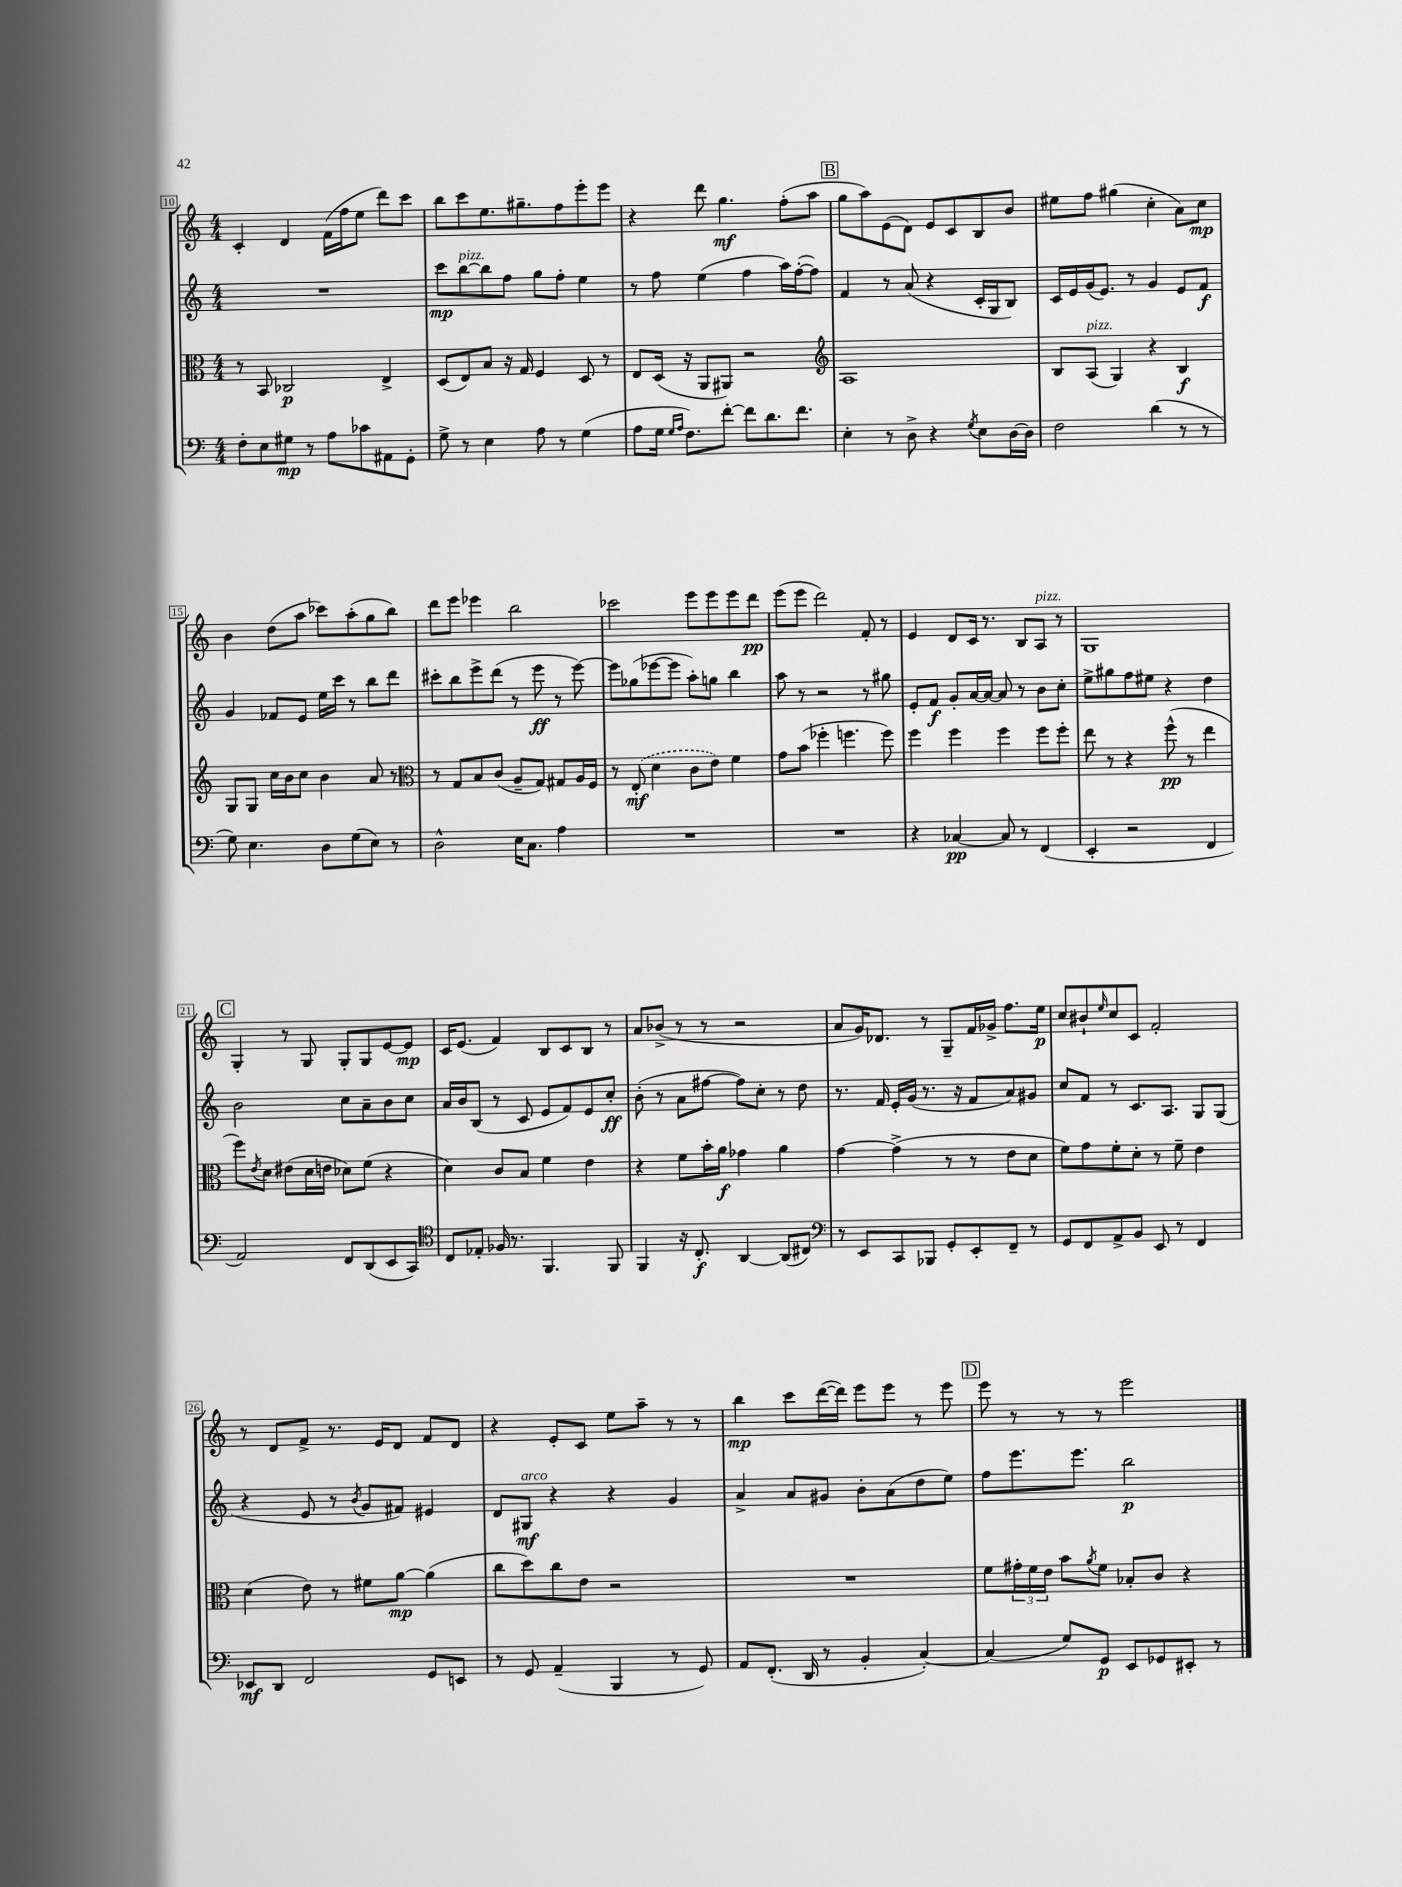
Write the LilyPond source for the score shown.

<<
\new StaffGroup <<
\new Staff = "s0" {
    \clef treble \key c \major \numericTimeSignature \time 4/4
    c'4-. d'4 f'16( f''16 e''8 d'''8) c'''8 |
    b''8 c'''8 e''8. gis''8.-- f''8 e'''8-. e'''8 |
    r4 d'''8 g''4.\mf f''8-.( a''8 |
    \mark \markup { \box "B" } g''8 a''8) e'8( d'8) e'8 c'8 b8 b'8 |
    eis''8 f''8 gis''4( c''4-. a'8) c''8\mp |
    b'4 d''8( a''8 ces'''8) a''8-.( g''8 b''8) |
    d'''8 e'''8 ees'''4 b''2 |
    ces'''2 e'''8 e'''8 e'''8 d'''8\pp |
    e'''8( e'''8 d'''2) f'8-. r8 |
    e'4 d'8 c'16 r8. b8 a8^\markup { \italic "pizz." } r8 |
    g1 |
    \mark \markup { \box "C" } g4-. r8 g8 g8-. g8 e'8~ e'8\mp |
    c'16 e'8.( f'4) b8 c'8 b8 r8 |
    a'8 bes'8->( r8 r8 r2 |
    a'8 g'16) des'8. r8 g8-- f'16 ges'16-> f''8. e''16\p |
    c''8 bis'8-! \grace { e''16 } c''8 c'8 f'2-. |
    r8 d'8 f'8-> r8. e'16 d'8 f'8 d'8 |
    r4 e'8-. c'8 e''8 a''8-- r8 r8 |
    b''4\mp c'''8 d'''16~( d'''16) e'''8 e'''8 r8 e'''8 |
    \mark \markup { \box "D" } e'''8 r8 r8 r8 e'''2 \bar "|." |
}
\new Staff = "s1" {
    \clef treble \key c \major \numericTimeSignature \time 4/4
    R1 |
    c'''8\mp b''8~^\markup { \italic "pizz." } b''8 f''8 g''8 f''8-. e''4 |
    r8 f''8 e''4( f''4 a''16) f''16~-.( f''8) |
    \mark \markup { \box "B" } f'4 r8 a'8( r4 c'16-. g16 b8) |
    c'16 e'16 g'16( e'8.) r8 g'4 e'8 f'8\f |
    g'4 fes'8 e'8 e''16 c'''16 r8 b''8 d'''8 |
    cis'''8-. b''8 e'''8-> d'''8( r8 e'''8\ff r8 e'''8~) |
    e'''8 ges''8( ees'''8~ ees'''8 a''8-.) g''8 b''4 |
    a''8 r8 r2 r8 gis''8 |
    e'8-. f'8\f g'8-. a'16~ a'16~ a'8 r8 b'8 c''8-. |
    e''8-> gis''8 f''8 eis''8 r4 d''4 |
    \mark \markup { \box "C" } b'2 c''8 a'8-- b'8 c''8 |
    a'16 b'16 b8( r8 c'8 e'8 f'8) e'8 c''8-.\ff |
    b'8-.( r8 a'8 fis''8~ fis''8) c''8-. r8 d''8 |
    r8. f'16 e'16-. g'16( r8. r16 f'8 a'8) gis'8 |
    c''8 f'8 r8 c'8. a8. g8 g8( |
    r4 e'8 r8 \acciaccatura { b'8 } g'8 fis'8) eis'4 |
    d'8 gis8\mf^\markup { \italic "arco" } r4 r4 g'4 |
    a'4-> a'8 gis'8 b'8-. a'8( d''8 e''8) |
    \mark \markup { \box "D" } f''8 e'''8. e'''8. b''2\p \bar "|." |
}
\new Staff = "s2" {
    \clef alto \key c \major \numericTimeSignature \time 4/4
    r8 b,8 ces2\p e4-> |
    d8( e8) b8 r16 g16 f4 d8 r8 |
    e8 d16( r16 a,8 ais,8) r2 |
    \mark \markup { \box "B" } \clef treble a1 |
    b8 a8^\markup { \italic "pizz." }( g4) r4 b4\f |
    g8 g8 c''16 b'16 c''8 b'4 a'8 r8 |
    \clef alto r8 g8 b8 c'8( a8-- g8) gis8 a16 f16 |
    r8 \once \slurDashed e8-.\mf( d'4 c'8 e'8) f'4 |
    g'8 b'8( fes''4-. f''4. f''8) |
    f''4 f''4 f''4 f''8 f''8-. |
    e''8 r8 r4 f''8-^\pp( r8 e''4 |
    \mark \markup { \box "C" } f''8) \acciaccatura { e'8 } d'8 eis'8( d'16 e'16 des'8) f'8( r4 |
    d'4) c'8 b8 f'4 e'4 |
    r4 f'8 b'16-. a'16\f ges'4 a'4 |
    g'4~ g'4->( r8 r8 e'8 d'8 |
    f'8) g'8 f'8-. d'8-. r8 f'8-- e'4 |
    d'4( e'8) r8 fis'8 a'8~\mp a'4( |
    c''8 d''8) c''8 e'8 r2 |
    R1 |
    \mark \markup { \box "D" } f'8 \tuplet 3/2 { gis'16-. f'16 e'16 } b'8 \acciaccatura { a'8 } f'8 bes8-. c'8 r4 \bar "|." |
}
\new Staff = "s3" {
    \clef bass \key c \major \numericTimeSignature \time 4/4
    f8-. e8 gis8\mp r8 a8 ces'8 ais,8 g,8-. |
    g8-> r8 e4 a8 r8 g4( |
    a8 g16 \grace { g16 a16 } f8.) f'8~-. f'8 d'8. f'8. |
    \mark \markup { \box "B" } e4-. r8 d8-> r4 \acciaccatura { g8 } e8 d16~ d16 |
    f2 d'4( r8 r8 |
    g8) e4. d8 g8( e8) r8 |
    d2-^ e16 c8. a4 |
    R1 |
    R1 |
    r4 ces4~\pp ces8 r8 f,4( |
    e,4-. r2 f,4 |
    \mark \markup { \box "C" } a,2) f,8 d,8( e,8 c,8) |
    \clef tenor c8 ees8-. fes16 r8. f,4. f,8 |
    f,4 r16 c8.-.\f a,4~ a,8( cis8) |
    \clef bass r8 e,8 c,8 bes,,8 g,8-. e,8-. f,8-- r8 |
    g,8 f,8 a,8-> b,8 e,8 r8 f,4 |
    ees,8\mf d,8 f,2 g,8 e,8 |
    r8 g,8 a,4--( b,,4 r8 g,8) |
    a,8 f,8.-.( d,16 r8 b,4-. c4~-.) |
    \mark \markup { \box "D" } c4( g8) g,8\p e,8 ges,8 eis,8-. r8 \bar "|." |
}
>>
>>
\layout { \context { \Score currentBarNumber = #10 \override BarNumber.stencil = #(make-stencil-boxer 0.1 0.3 ly:text-interface::print) } }
